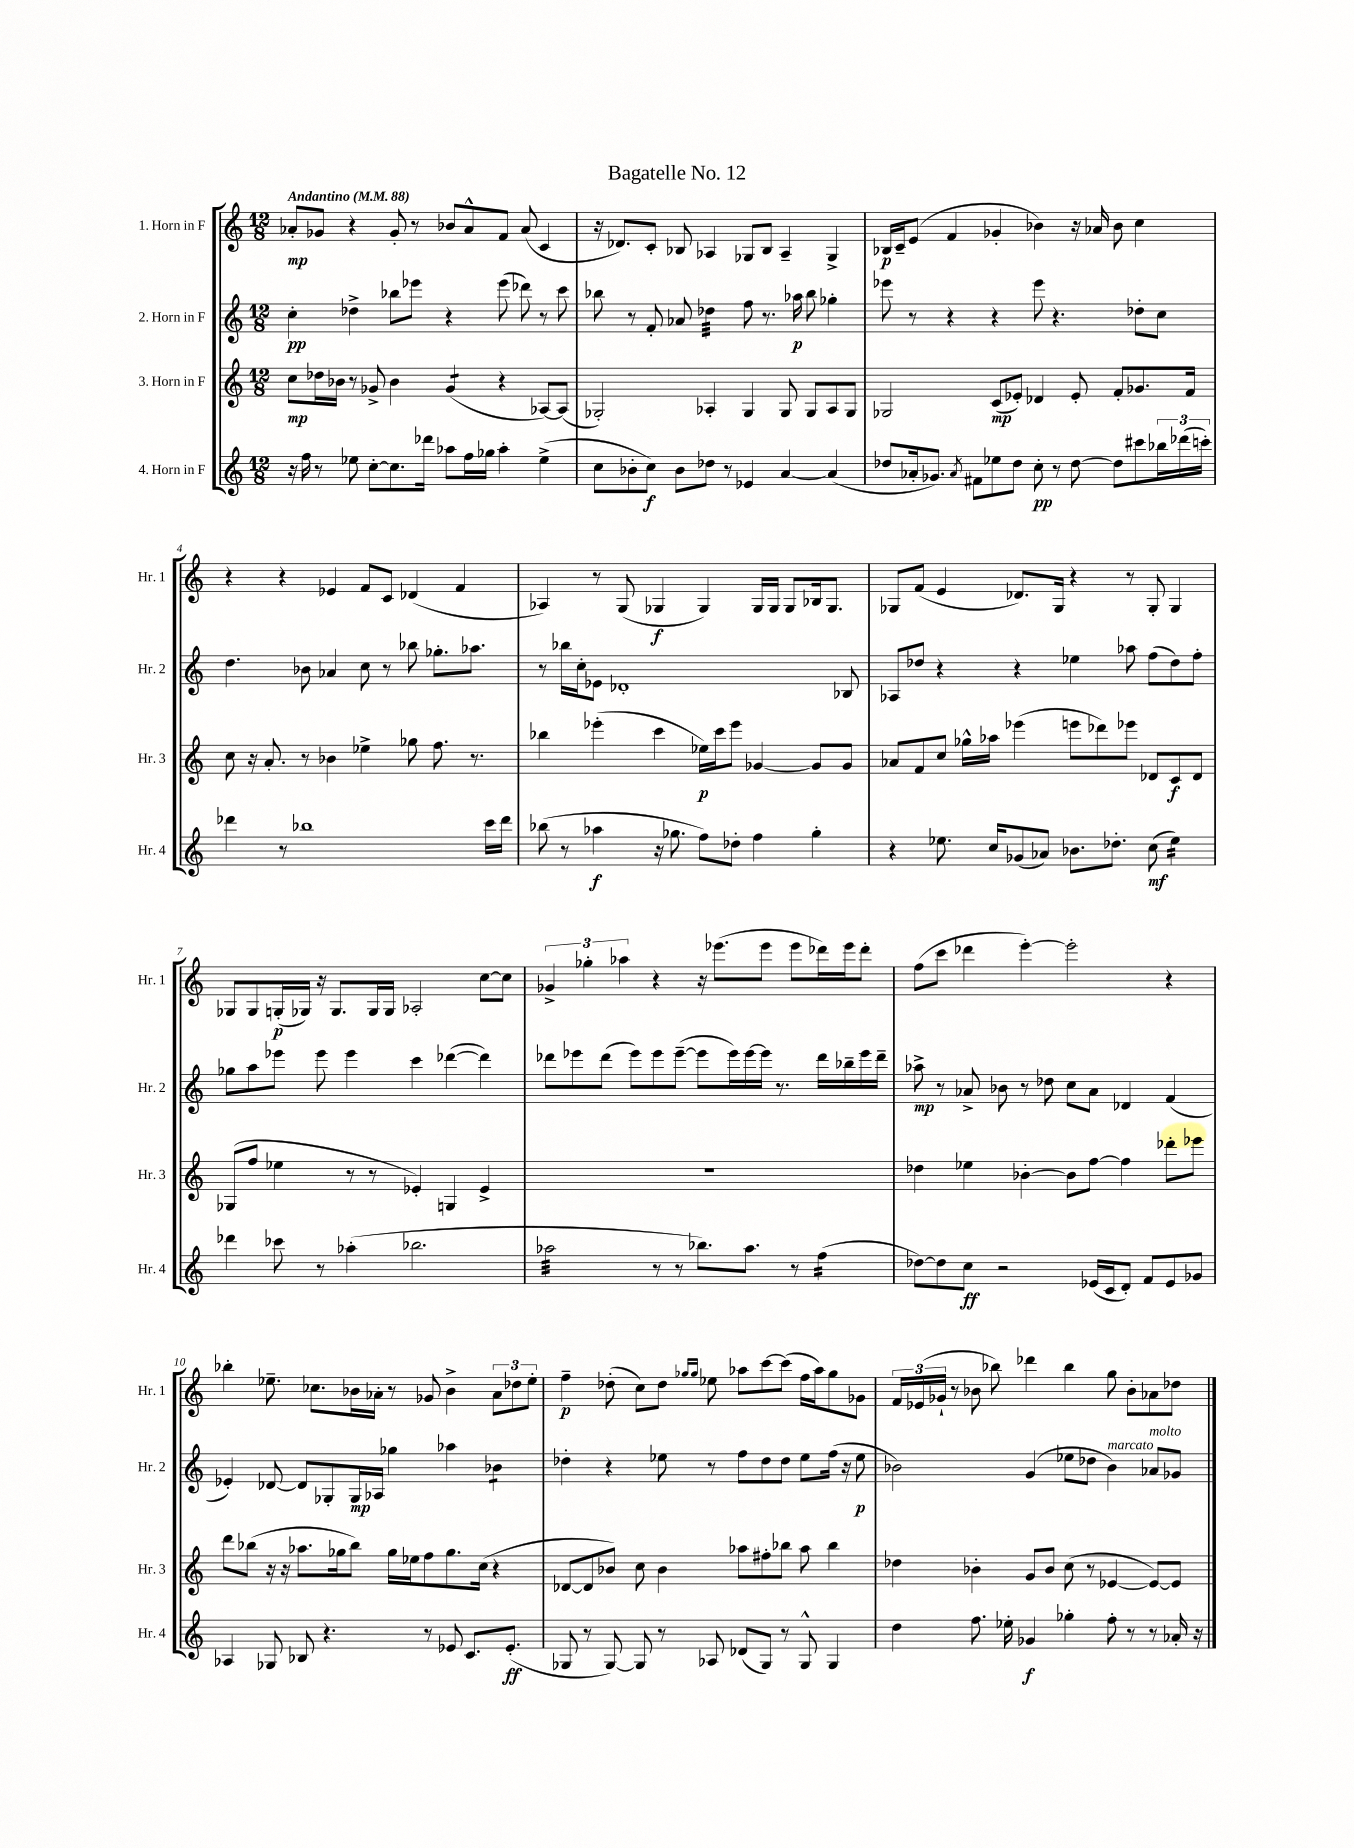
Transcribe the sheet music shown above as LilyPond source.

\header { title = "Bagatelle No. 12" }
<<
\new StaffGroup <<
\new Staff = "s0" \with { instrumentName = "1. Horn in F" shortInstrumentName = "Hr. 1" } {
    \clef treble \key c \major \numericTimeSignature \time 12/8 \tempo "Andantino" 4 = 88
    aes'8-.\mp ges'8 r4 ges'8-. r8 bes'8 aes'8-^ f'8 aes'8( c'4 |
    r16 des'8.) c'8-. bes8 aes4 ges8 bes8 aes4-- ges4-> |
    bes16\p c'16-- e'8( f'4 ges'4-. bes'4) r16 aes'16 bes'8 c''4 |
    r4 r4 ees'4 f'8 c'8 des'4( f'4 |
    aes4) r8 g8( ges4\f ges4) ges16 ges16 ges8 bes16 ges8. |
    ges8 f'8( e'4 des'8.) ges16 r4 r8 ges8-. ges4 |
    ges8 ges8 g16-.\p( ges16) r16 ges8. ges16 ges16 aes2-. c''8~ c''8 |
    \tuplet 3/2 { ges'4-> ges''4-. aes''4 } r4 r16 ees'''8.( ees'''8 ees'''8 des'''16) ees'''16 des'''8-. |
    f''8( c'''8 des'''4 e'''4~-.) e'''2-. r4 |
    bes''4-. ees''8.-- ces''8. bes'16 aes'16-. r8 ges'8 bes'4-> \tuplet 3/2 { aes'8 des''8 ees''8-. } |
    f''4--\p des''8-.( c''8) des''8 \grace { ges''16 ges''16 } ees''8 aes''8 c'''8~ c'''8( f''16 aes''16) ges''8 ges'8 |
    \tuplet 3/2 { f'16 ees'16( ges'16-! } r8 bes'8 bes''8) des'''4 bes''4 g''8 bes'8-. aes'8 des''8 \bar "|." |
}
\new Staff = "s1" \with { instrumentName = "2. Horn in F" shortInstrumentName = "Hr. 2" } {
    \clef treble \key c \major \numericTimeSignature \time 12/8
    c''4-.\pp des''4-> bes''8 ees'''8 r4 ees'''8( des'''8) r8 c'''8 |
    bes''8 r8 f'8-. aes'8 des''4:32 f''8 r8. aes''16\p bes''8 ges''4-. |
    ees'''8 r8 r4 r4 ees'''8 r4. des''8-. c''8 |
    d''4. bes'8 aes'4 c''8 r8 bes''8 ges''8.-. aes''8. |
    r8 bes''16 c''16-. ees'8 des'1-. bes8 |
    aes8 des''8 r4 r4 ees''4 aes''8 f''8( des''8) f''8-. |
    ges''8 a''8 ees'''8 ees'''8 ees'''4 c'''4 des'''4~( des'''4) |
    des'''8 ees'''8 des'''8( ees'''8) ees'''8 ees'''8~--( ees'''8 ees'''16) ees'''16~ ees'''16 r8. des'''16 bes''16-- ees'''16 des'''16-- |
    aes''8->\mp r8 aes'8-> bes'8 r8 des''8 c''8 aes'8 des'4 f'4( |
    ees'4-.) des'8~ des'8 ges8-. ges16\mp aes16 ges''4 aes''4 bes'4:8 |
    des''4-. r4 ees''8 r8 f''8 des''8 des''8 ees''8 f''16( r16 ees''8\p |
    bes'2) g'4( ees''8 des''8 bes'4^\markup { \italic "marcato" }) aes'8^\markup { \italic "molto" } ges'8 \bar "|." |
}
\new Staff = "s2" \with { instrumentName = "3. Horn in F" shortInstrumentName = "Hr. 3" } {
    \clef treble \key c \major \numericTimeSignature \time 12/8
    c''8\mp des''16 bes'16 r8 ges'8-> bes'4 ges'4:8( r4 aes8~) aes8( |
    ges2-.) aes4-. ges4 ges8 ges8 aes8 ges8 |
    ges2 c'8\mp( ees'8-.) des'4 ees'8-. f'8-. ges'8. f'16 |
    c''8 r16 a'8.-. r8 bes'4 ees''4-> ges''8 f''8. r8. |
    bes''4 ees'''4-.( c'''4 ees''16\p) c'''16 ees'''8 ges'4~ ges'8 ges'8 |
    aes'8 f'8 c''8 ges''16-^ aes''16 ees'''4( e'''8 des'''8) ees'''8 des'8 c'8\f des'8 |
    ges8( f''8 ees''4 r8 r8 ees'4-.) g4 ees'4-> |
    R1. |
    des''4 ees''4 bes'4~-. bes'8 f''8~ f''4 des'''8-. ees'''8 |
    d'''8 bes''8( r16 r16 aes''8. ges''16 bes''8) ges''16 ees''16 f''8 ges''8. c''16( r4 |
    des'8~ des'8 bes'8) c''8 bes'4 aes''8 fis''8-. bes''8 aes''8 bes''4 |
    des''4 bes'4-. g'8 bes'8 c''8( r8 ees'4~ ees'8~) ees'8 \bar "|." |
}
\new Staff = "s3" \with { instrumentName = "4. Horn in F" shortInstrumentName = "Hr. 4" } {
    \clef treble \key c \major \numericTimeSignature \time 12/8
    r16 f''16 r8 ees''8 c''8~-. c''8. des'''16 aes''8 f''16 ges''16 aes''4-. ees''4->( |
    c''8 bes'8-. c''8\f) bes'8 des''8 r8 ees'4 a'4~ a'4( |
    des''8 aes'16-. ges'8.) \acciaccatura { aes'8 } fis'8 ees''8 des''8 c''8-.\pp r8 des''8~ des''8 cis'''8 \tuplet 3/2 { bes''16 des'''16( c'''16-.) } |
    des'''4 r8 bes''1 c'''16 des'''16 |
    bes''8( r8 aes''4\f r16 ges''8. f''8) des''8-. f''4 ges''4-. |
    r4 ees''8. c''16 ges'8( aes'8) bes'8. des''8.-. c''8\mf( ees''4:16) |
    des'''4 ces'''8 r8 aes''4-.( bes''2. |
    aes''2:32 r8 r8 bes''8.) aes''8. r8 f''4:16( |
    des''8~) des''8 c''8\ff r2 ees'16( c'16 d'8-.) f'8 ees'8 ges'8 |
    aes4 ges8 bes8 r4. r8 ees'8 c'8. ees'8.-.\ff( |
    ges8 r8 ges8~) ges8 r8 aes8 des'8( ges8) r8 ges8-^ ges4 |
    d''4 f''8. ees''16-. ges'4\f ges''4-. f''8-. r8 r8 aes'16-. r16 \bar "|." |
}
>>
>>
